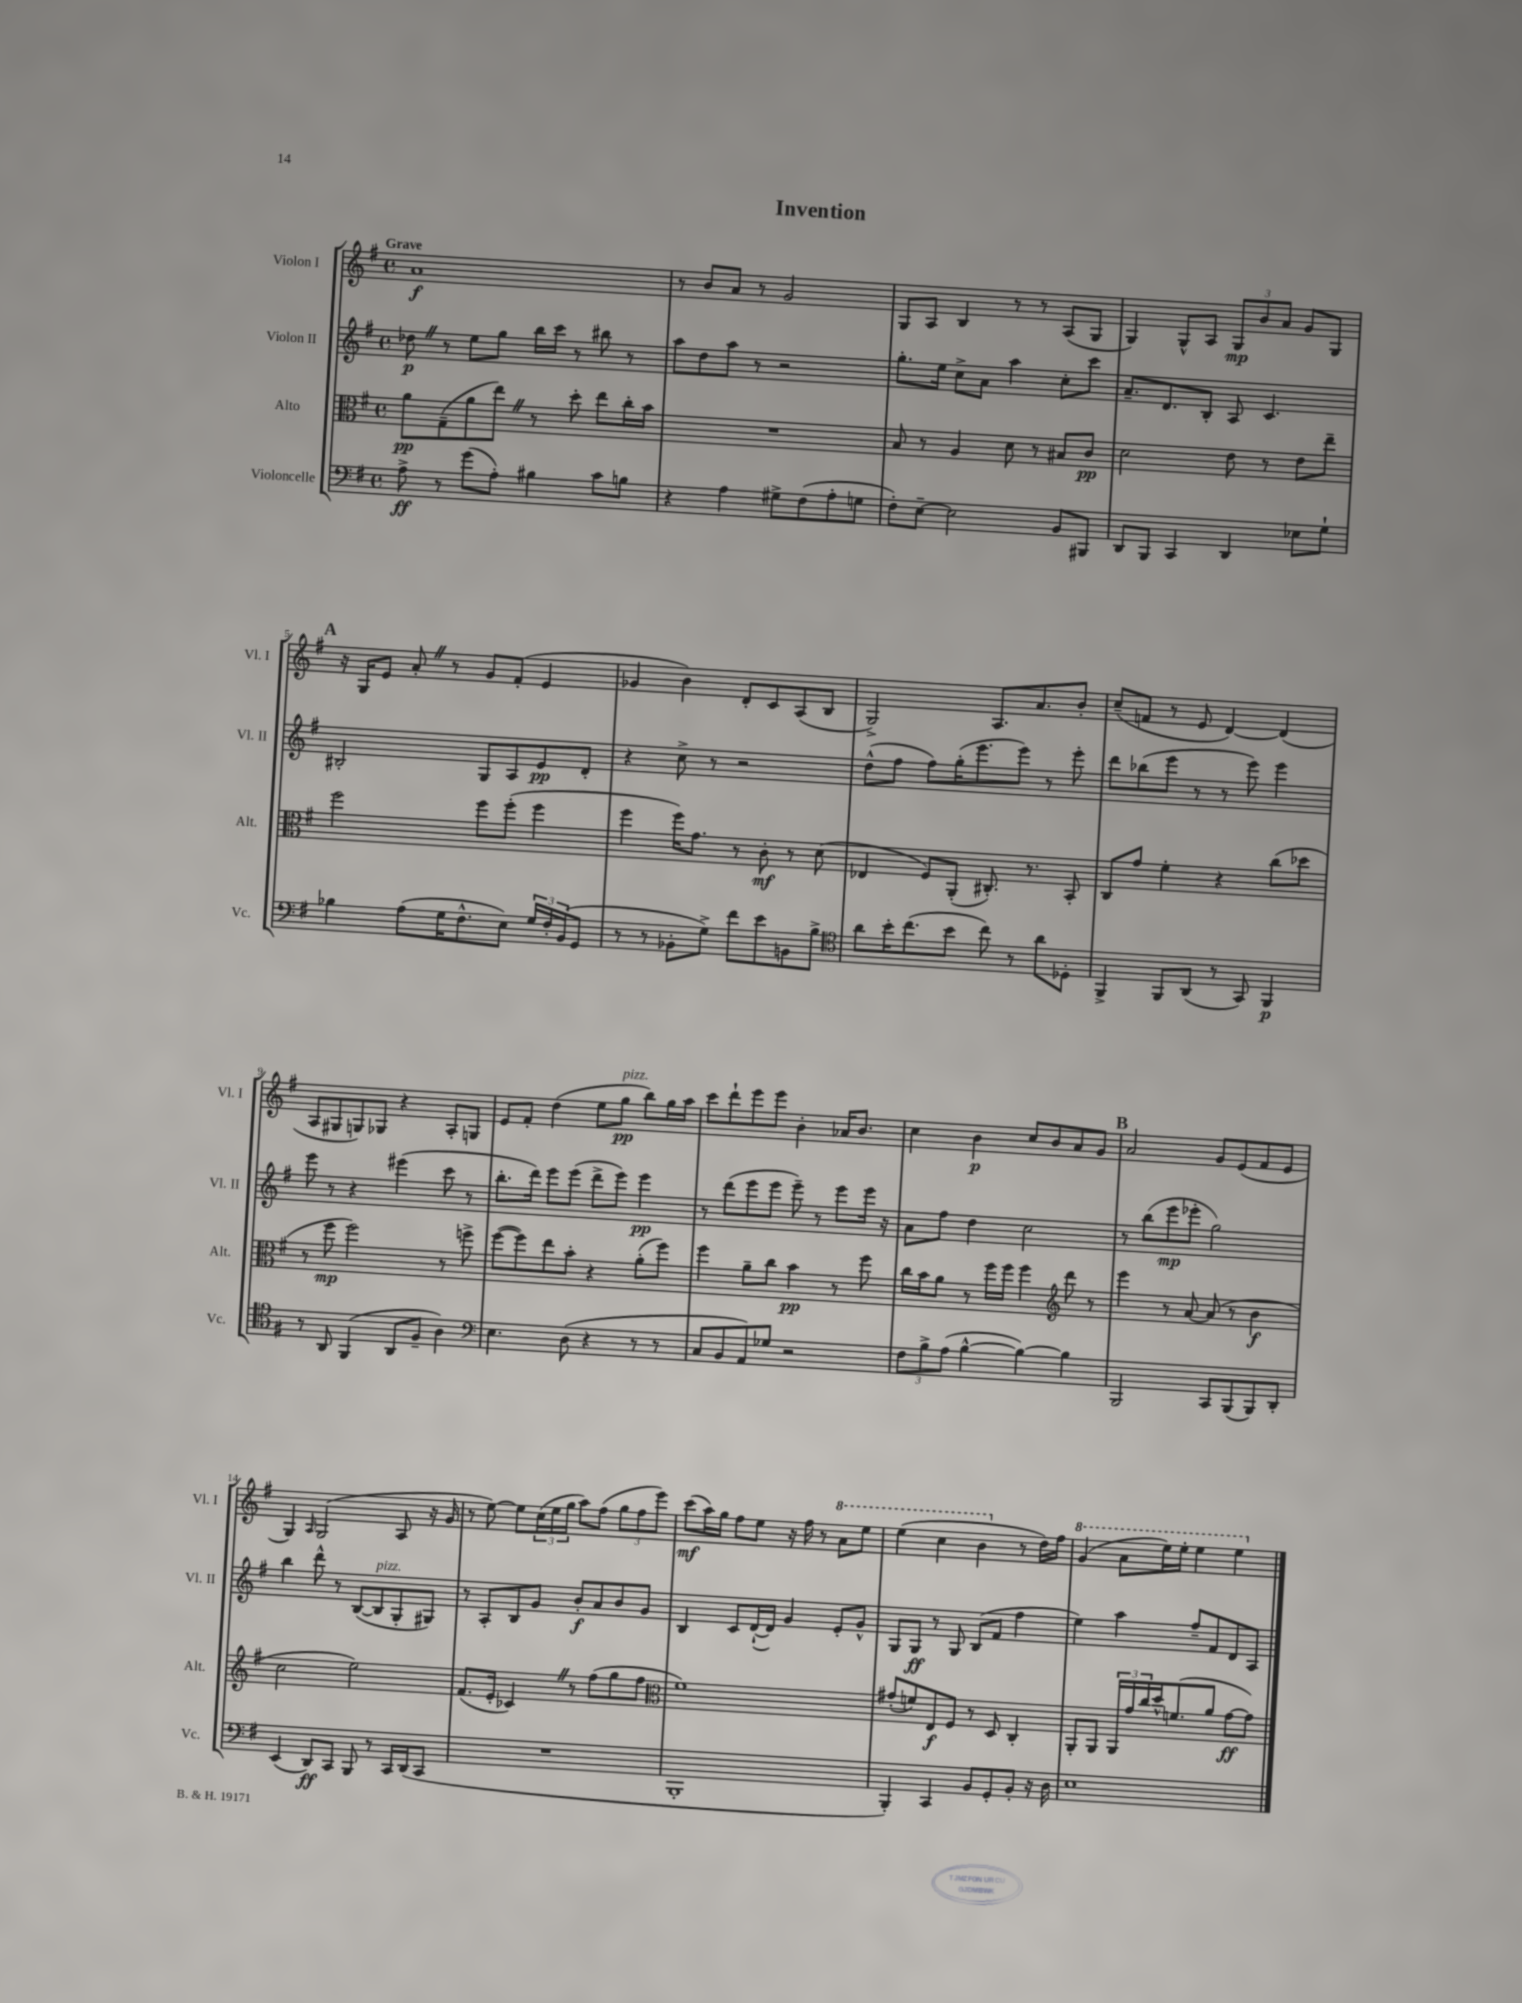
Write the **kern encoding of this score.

**kern	**kern	**kern	**kern
*staff4	*staff3	*staff2	*staff1
*clefF4	*clefC3	*clefG2	*clefG2
*k[f#]	*k[f#]	*k[f#]	*k[f#]
*M4/4	*M4/4	*M4/4	*M4/4
*met(c)	*met(c)	*met(c)	*met(c)
8A^	8a	8dd-	1a
8r	(8G~	8r	.
(8g	8a	8ee	.
8A')	8ee)	8gg	.
4B#	8r	16bb	.
.	.	16ccc	.
.	8dd'	8r	.
8c	8ee	8bb#	.
8B	16cc'	8r	.
.	16b	.	.
=	=	=	=
4r	1r	8aa	8r
.	.	8dd	8b
4A	.	8aa	8a
.	.	8r	8r
8G#^	.	2r	2g
(8F#	.	.	.
8A'	.	.	.
8G	.	.	.
=	=	=	=
8F#')	8B	8.gg'	8G
[8E~	8r	.	8A
.	.	16ee	.
2E]	4A	8cc^	4B
.	.	8a	.
.	8d	4aa	8r
.	8r	.	8r
8BB	8B#	8cc'	(8A
8BBB#	8c	8ccc	8G
=	=	=	=
8DD	2d	8.a~	4G)
8BBB	.	.	.
.	.	8.d	.
4CC	.	.	8G^^
.	.	8B'	8A
4DD	8e	8A	12G
.	.	.	12b
.	8r	4.c	.
.	.	.	12a
8E-	8e	.	8g
8G`	8ee~	.	8G
=	=	=	=
4B-	2ff#	2B#'	16r
.	.	.	16G
.	.	.	8e
(8A	.	.	8a'
16G	.	.	8r
8.F#^^	.	.	.
.	8ff#	8G	8g
8E)	(8ff#'	8A	(8f#'
24G	4ff#	8e	4e
24F#'	.	.	.
(24BB	.	.	.
8GG	.	8d'	.
=	=	=	=
8r	4ff#	4r	4g-
8r	.	.	.
8BB-'	16ff#)	8cc^	4b)
.	8.g	.	.
8G^)	.	8r	.
8f#	8r	2r	8d'
8e	8c'	.	8c
8BB	8r	.	(8A
8B^	(8d	.	8B
=	=	=	=
*clefC4	*	*	*
8a	4E-	(8dd^^	2G^)
16b'	.	8ff#	.
(8.cc	.	.	.
.	8F#)	8ff#)	.
8b	(8AA'	(16gg'	.
.	.	8.eee	.
8cc)	8.C#')	.	8.A
8r	.	8eee)	.
.	8.r	.	8.a
8a	.	8r	.
8D-'	8BB'	8eee'	8b'
=	=	=	=
4FF#^	8C	8ddd	(8cc~
.	8g	(8bb-	8f
8FF#	4f#'	8eee	8r
(8AA	.	8r	8e
8r	4r	8r	[4d)
8GG)	.	8eee)	.
4FF#	(8cc	4eee	(4d]
.	8dd-	.	.
=	=	=	=
8r	8r	8eee	8A
8AA	8ff#	8r	8G#
(4FF#	2ff#)	4r	8G)
.	.	.	8G-
8AA	.	(4eee#	4r
8F#~	.	.	.
4A)	8r	8ccc	8A'
.	8ff^	8r	8G
=	=	=	=
*clefF4	*	*	*
4.E	([8ff#	8.bb'	8e
.	8ff#])	.	8f#'
.	.	16ddd)	.
.	8ee	8eee	(4dd
(8D	8b'	(8eee	.
4r	4r	8ddd^	8ee
.	.	8eee)	8gg
8r	(8a'	4eee	8bb)
8r	8ff#)	.	16gg
.	.	.	16aa
=	=	=	=
8C	4ff#	8r	8ccc
8BB	.	(8ddd	8ddd`
8AA)	8a~	8eee	8eee
8G-	8cc	8eee	8eee
2r	4b	8eee~)	4b'
.	.	8r	.
.	8r	8eee	16a-
.	.	.	8.b
.	8ff#	16eee	.
.	.	16r	.
=	=	=	=
12F#	16cc	8a	4cc
.	16b	.	.
12B^	.	.	.
.	8a	8ff#	.
(12A	.	.	.
[4B^^	8r	4dd	4b
.	16ff#	.	.
.	16ff#	.	.
4B_)	4ff#	2cc	8cc
.	.	.	8b
*	*clefG2	*	*
4B]	8ddd	.	8a
.	8r	.	8g
=	=	=	=
2BBB	4eee	8r	2a
.	.	(8bb	.
.	8r	8eee	.
.	[8a	8eee-'	.
8CC	(8a]	2gg)	8g
(8BBB	8r	.	(8e
8BBB)	4b	.	8f#
8DD'	.	.	8e
=	=	=	=
(4EE	2cc	4bb	4G)
.	.	.	16qqA
8DD)	.	8ddd^^	(2G
8CC	.	8r	.
8BBB	2ee)	([8B	.
8r	.	8B]	.
16CC	.	8G'	8A
(16DD	.	.	.
8CC	.	8G#)	16r
.	.	.	16g
=	=	=	=
1r	(8.f#	8r	8r
.	.	8A'	[8ee)
.	16e'	.	.
.	4c-)	8B	8ee]
.	.	8g	(24cc
.	.	.	24ee
.	.	.	24gg
.	8r	8b'	8aa)
.	(8ff#	8a	(8ff#
.	8gg	8b	12gg
.	.	.	12ff#
.	8ff#	8g	.
.	.	.	12eee)
=	=	=	=
*	*clefC3	*	*
1BBB'	1f#)	4B	(8ccc
.	.	.	16aa)
.	.	.	16gg
.	.	8c	8ff#
.	.	([16d`	8ee
.	.	16d])	.
.	.	4g	16r
.	.	.	16ff#
.	.	.	8r
.	.	8e'	8aa
.	.	8g^^	8eee
=	=	=	=
4BBB')	(8g#'	8G	(4eee
.	8f)	8G	.
4CC	8E	8r	4ccc
.	8F#	8G	.
8BB	8r	(8B	4bb
8GG'	8D	8f#	.
8BB'	4C'	4ff#	8r
16r	.	.	16dd)
16D	.	.	16ff#
=	=	=	=
1E	8AA'	4ee)	(4gg
.	8AA	.	.
.	24AA	4aa	8aa
.	24g	.	.
.	24cc	.	.
.	16dd^^	.	16eee)
.	(8.f	.	16eee'
.	.	8ff#~	4eee
.	8a	8f#	.
.	[8g	8d	4eee
.	8g])	8A	.
==	==	==	==
*-	*-	*-	*-
